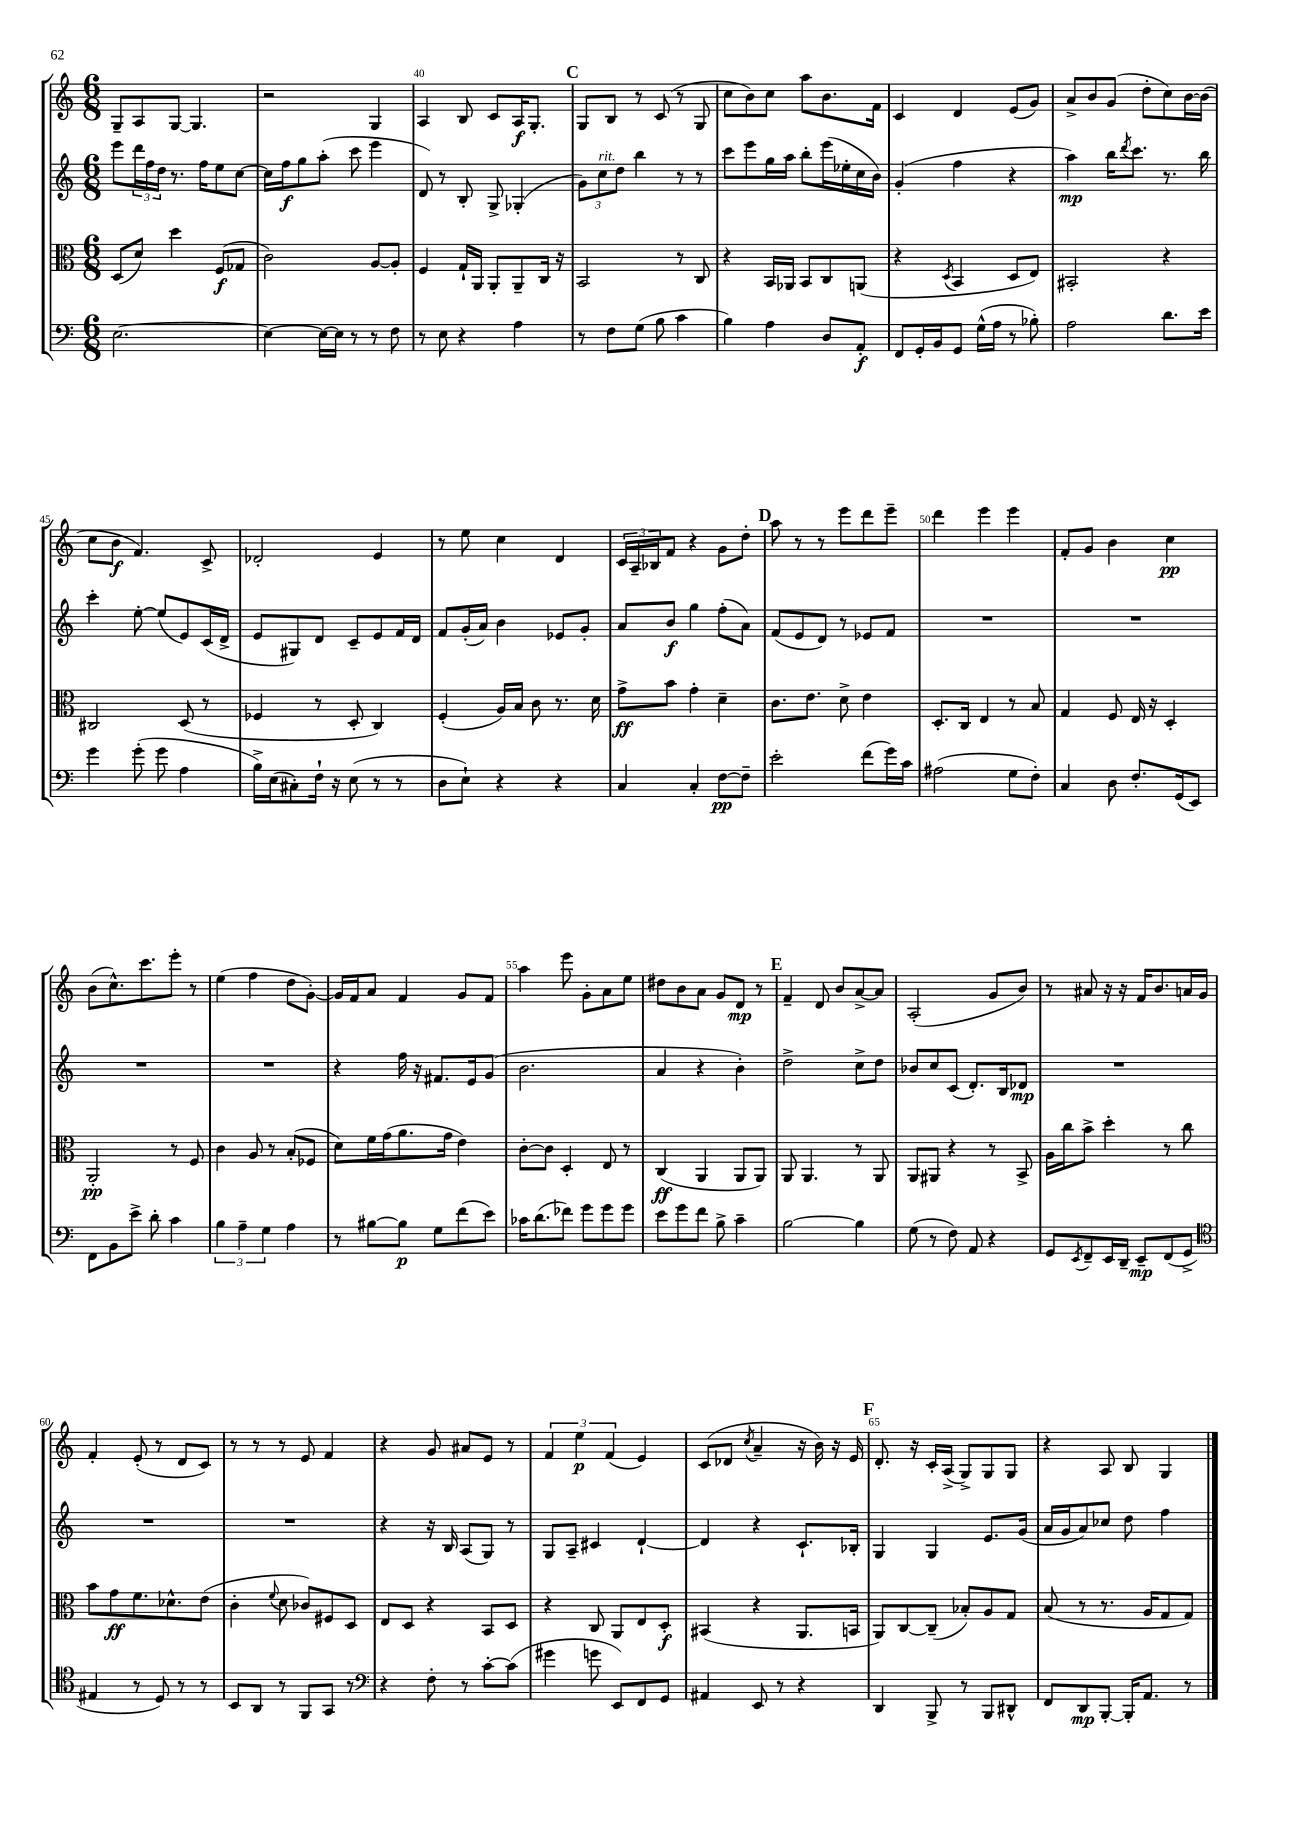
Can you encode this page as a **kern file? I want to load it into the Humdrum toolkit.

**kern	**kern	**kern	**kern
*staff4	*staff3	*staff2	*staff1
*clefF4	*clefC3	*clefG2	*clefG2
*k[]	*k[]	*k[]	*k[]
*M6/8	*M6/8	*M6/8	*M6/8
[2.E\	(8D/L	8eee\L	8G~/L
.	8d/J)	24ddd\L	8A/
.	.	24ff\	.
.	.	24dd\JJ	.
.	4dd\	8.r	[8G/J
.	.	.	4.G/]
.	.	16ff\LK	.
.	(8F/L	8ee\	.
.	8G-/J	[8cc\J	.
=	=	=	=
4E\_	2c\)	16cc\]LL	2r
.	.	16ff\J	.
.	.	8gg\	.
16E\_LL	.	(8aa'\J	.
16E\]JJ	.	.	.
8r	.	8ccc\	.
8r	[8A/L	4eee\	4G/
8F\	8A'/]J	.	.
=	=	=	=
8r	4F/	8d/)	4A/
8E\	.	8r	.
4r	16G`/LL	8B'/	8B/
.	16AA/JJ	.	.
.	8AA'/L	8G^/	8c/L
4A\	8AA~/	(4G-'/	16A/K
.	.	.	8.G'/J
.	16C/Jk	.	.
.	16r	.	.
=	=	=	=
8r	2BB/	12g\L)	8G/L
.	.	12cc\	.
8F\L	.	.	8B/J
.	.	12dd\J	.
(8G\J	.	4bb\	8r
8B\	.	.	(8c/
4c\	8r	8r	8r
.	8C/	8r	8G/
=	=	=	=
4B\)	4r	8ccc\L	8cc\L
.	.	8eee\	8b\)
4A\	16BB/LL	16gg\L	8cc\J
.	16AA-/JJ	16aa\JJ	.
.	8BB/L	8bb'\L	8aa\L
8D/L	8C/	(16eee\L	8.b\
.	.	16ee-'\	.
8AA'/J	(8AA/J	16cc\	.
.	.	16b\JJ)	16f\Jk
=	=	=	=
8FF/L	4r	(4g'/	4c/
16GG'/L	.	.	.
16BB/J	.	.	.
.	8qD/	.	.
8GG/J	4BB/	4ff\	4d/
(16G^^\LL	.	.	.
16A\JJ	.	.	.
8r	8D/L	4r	(8e/L
8B-'\)	8E/J)	.	8g/J)
=	=	=	=
2A\	2BB#'/	4aa\)	8a^/L
.	.	.	8b/
.	.	16bb\LK	(8g/J
.	.	8qddd/	.
.	.	8.ccc\J	.
.	.	.	8dd'\L
8.d\L	4r	8.r	8cc\)
.	.	.	[16b\L
16e\Jk	.	16bb\	(16b\]JJ
=	=	=	=
4g\	2C#/	4ccc'\	8cc\L
.	.	.	8b\J
(8g'\	.	[8ee'\	4.f/)
8g\	.	(8ee/]L	.
4A\	(8D/	8e/)	.
.	8r	(16c/L	8c^/
.	.	16d^/JJ	.
=	=	=	=
16B^\LL)	4F-/	8e/L	2d-'/
(16E\J	.	.	.
8C#'\)	.	8G#/)	.
16F`\Jk	8r	8d/J	.
16r	.	.	.
(8E\	8D'/	8c~/L	.
8r	4C/)	8e/	4e/
8r	.	16f/L	.
.	.	16d/JJ	.
=	=	=	=
8D\L	(4F'/	8f/L	8r
8E`\J)	.	(16g'/L	8ee\
.	.	16a/JJ)	.
4r	16A/LL)	4b\	4cc\
.	16B/JJ	.	.
.	8c\	.	.
4r	8.r	8e-/L	4d/
.	.	8g'/J	.
.	16d\	.	.
=	=	=	=
4C/	8g^\L	8a/L	24c/LL
.	.	.	24A~/
.	.	.	24B-/J
.	8b\J	8b/J	8f/J
4C'/	4g'\	4gg\	4r
[8F\L	4d~\	(8ff'\L	8g\L
8F~\]J	.	8a\J)	8dd'\J
=	=	=	=
2e'\	8.c\L	(8f/L	8aa\
.	.	8e/	8r
.	8.e\J	.	.
.	.	8d/J)	8r
.	8d^\	8r	8eee\L
(8f\L	4e\	8e-/L	8ddd\
16g\L)	.	8f/J	8eee~\J
16c\JJ	.	.	.
=	=	=	=
(2A#\	8.D'/L	2.r	4ddd\
.	16C/Jk	.	.
.	4E/	.	4eee\
8G\L	8r	.	4eee\
8F'\J)	8B/	.	.
=	=	=	=
4C/	4G/	2.r	8f'/L
.	.	.	8g/J
8D\	8F/	.	4b\
8.F'/L	16E/	.	.
.	16r	.	.
.	4D'/	.	4cc\
(16GG/k	.	.	.
8EE/J)	.	.	.
=	=	=	=
8FF\L	2AA'/	2.r	(8b\L
8BB\	.	.	8.cc^^\)
8e^\J	.	.	.
.	.	.	8.ccc\
8d'\	.	.	.
4c\	8r	.	8eee'\J
.	8F/	.	8r
=	=	=	=
6B\	4c\	2.r	(4ee\
6A~\	.	.	.
.	8A/	.	4ff\
6G\	.	.	.
.	8r	.	.
4A\	(8B'/L	.	8dd\L
.	8F-/J	.	[8g'\J)
=	=	=	=
8r	8d\L)	4r	16g/]LL
.	.	.	16f/J
[8B#\L	16f\L	.	8a/J
.	(16g\J	.	.
8B#\]J	8.a\	16ff\	4f/
.	.	16r	.
8G\L	.	8.f#/L	.
.	16g\Jk	.	.
(8f\	4e\)	.	8g/L
.	.	16e/k	.
8e\J)	.	(8g/J	8f/J
=	=	=	=
16c-\LK	[8c'\L	2.b\	4aa\
(8.d\	.	.	.
.	8c\]J	.	.
8f-\J)	4D'/	.	8eee\
8g\L	.	.	8g'\L
8g\	8E/	.	8a\
8g\J	8r	.	8ee\J
=	=	=	=
8e\L	(4C/	4a/	8dd#\L
8g\	.	.	8b\
8f\J	4AA/	4r	8a\J
8B^\	.	.	8g/L
4c~\	8AA/L	4b'\)	8d/J
.	8AA/J)	.	8r
=	=	=	=
[2B\	8AA/	2dd^\	4f~/
.	4.AA/	.	.
.	.	.	8d/
.	.	.	8b/L
4B\]	8r	8cc^\L	[8a^/
.	8AA/	8dd\J	8a/]J
=	=	=	=
(8G\	8AA/L	8b-/L	(2A'/
8r	8AA#/J	8cc/	.
8F\)	4r	(8c/J	.
8AA/	.	8.d'/L)	.
4r	8r	.	8g/L
.	.	16B/k	.
.	8BB^/	8d-/J	8b/J)
=	=	=	=
8GG/L	16A\LL	2.r	8r
.	16cc\J	.	.
8qEE/	.	.	.
8FF~/	8b^\J	.	8a#/
16EE/L	4dd'\	.	16r
16DD~/JJ	.	.	16r
8EE~/L	.	.	16f/LK
.	.	.	8.b/
(8FF/	8r	.	.
8GG^/J	8cc\	.	16a/L
.	.	.	16g/JJ
=	=	=	=
*clefC4	*	*	*
4E#/	8b\L	2.r	4f'/
.	8g\	.	.
8r	8.f\	.	(8e'/
8D/)	.	.	8r
.	8.d-^^\	.	.
8r	.	.	8d/L
8r	(8e\J	.	8c/J)
=	=	=	=
8BB/L	4c'\	2.r	8r
8AA/J	.	.	8r
.	8qqf/	.	.
8r	8d\	.	8r
8FF/L	8c-/L)	.	8e/
8GG/J	8F#/	.	4f/
8r	8D/J	.	.
=	=	=	=
*clefF4	*	*	*
4r	8E/L	4r	4r
.	8D/J	.	.
8F'\	4r	16r	8g/
.	.	16B/	.
8r	.	(8A/L	8a#/L
[8c'\L	8BB/L	8G/J)	8e/J
(8c\]J	8D/J	8r	8r
=	=	=	=
4g#\	4r	8G/L	6f/
.	.	8A~/J	.
.	.	.	6ee\
8g\	8C/	4c#/	.
.	.	.	(6f/
8EE/L)	8AA/L	.	.
8FF/	8E/	[4d`/	4e/)
8GG/J	8D'/J	.	.
=	=	=	=
4AA#/	(4BB#/	4d/]	(8c/L
.	.	.	8d-/J
.	.	.	8qcc/
8EE/	4r	4r	4a~/
8r	.	.	.
4r	8.AA/L	8.c`/L	16r
.	.	.	16b\)
.	.	.	16r
.	16BB/Jk	16B-'/Jk	16e/
=	=	=	=
4DD/	8AA/L)	4G/	8.d'/
.	[8C/	.	.
.	.	.	16r
8BBB^/	(8C~/]J	4G/	16c'/LL
.	.	.	(16A^/JJ
8r	8B-'/L)	.	8G^/L)
8BBB/L	8A/	8.e/L	8G/
8DD#^^/J	8G/J	.	8G/J
.	.	(16g/Jk	.
=	=	=	=
8FF/L	(8B/	16a/LL	4r
.	.	16g/J	.
8DD/	8r	8a/)	.
[8BBB'/J	8.r	8cc-/J	8A/
16BBB'/]LK	.	8dd\	8B/
8.AA/J	16A/LK	.	.
.	8G/	4ff\	4G/
8r	8G/J)	.	.
==	==	==	==
*-	*-	*-	*-
